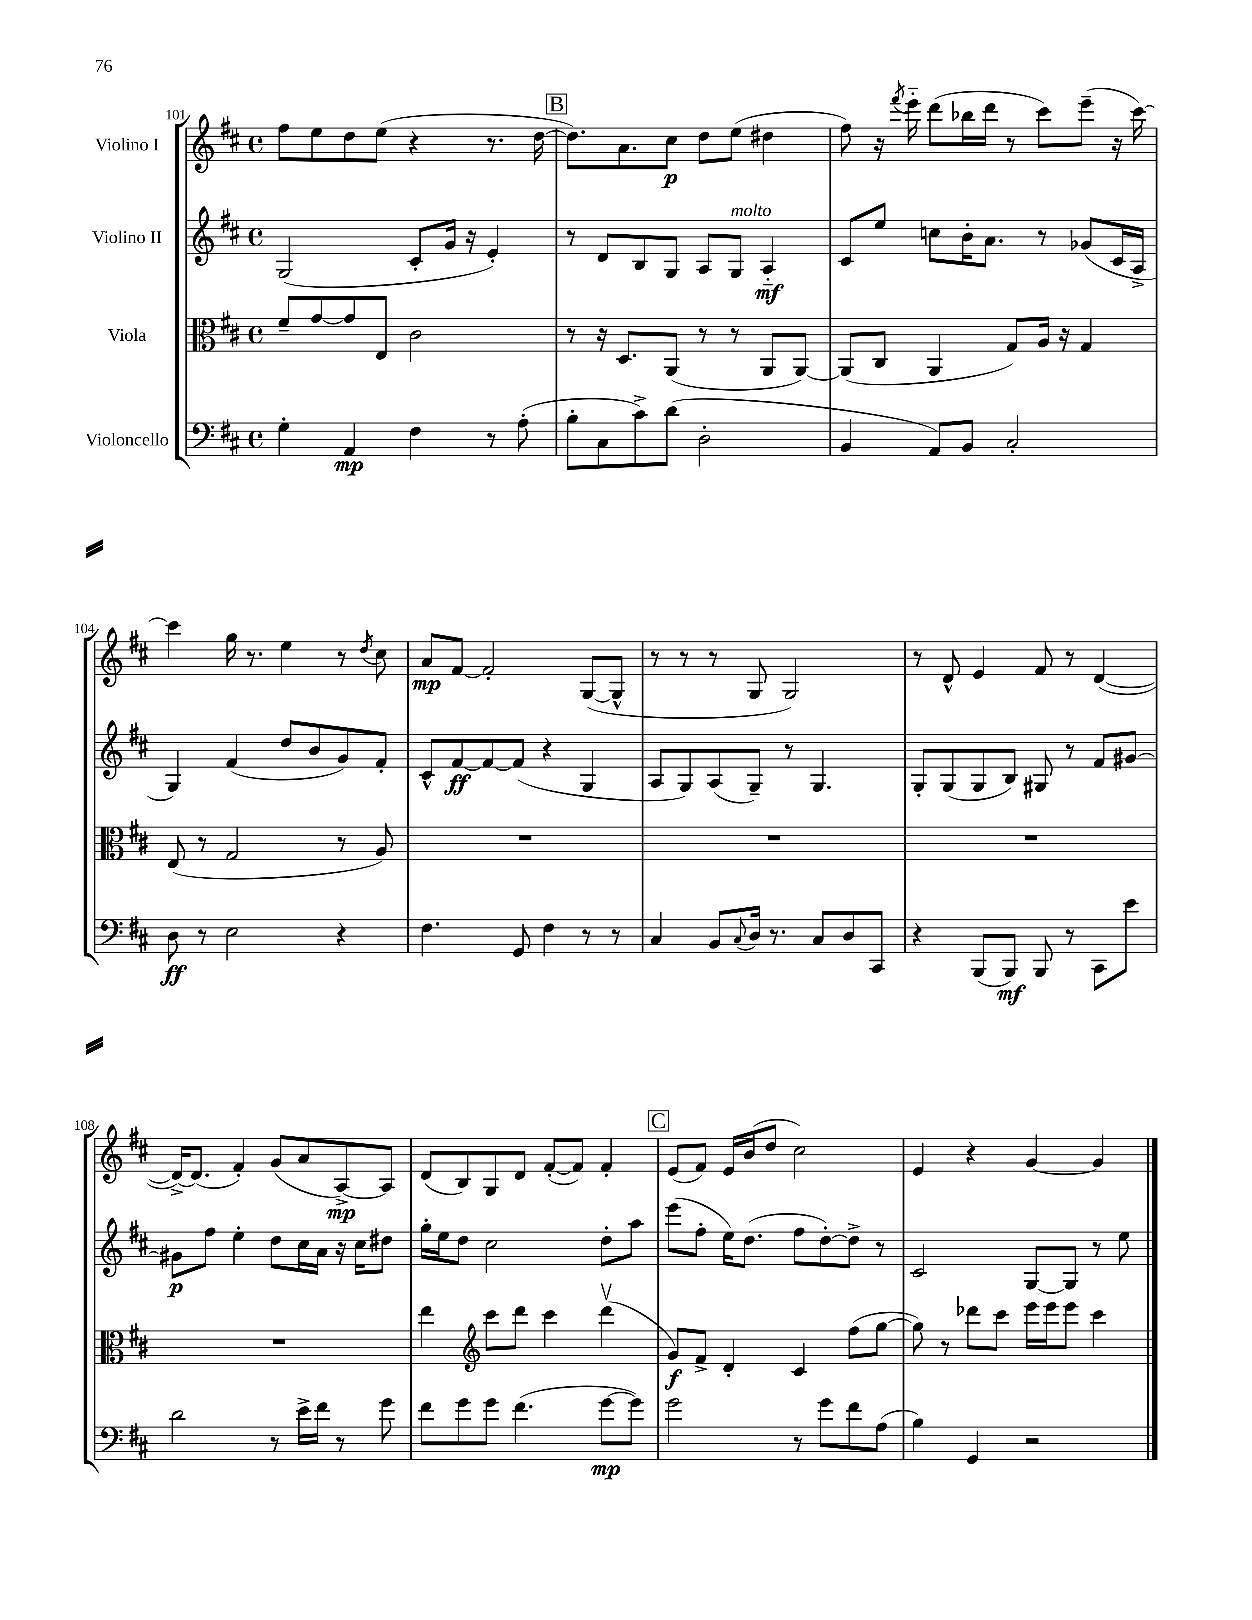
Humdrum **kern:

**kern	**dynam	**kern	**dynam	**kern	**dynam	**kern	**dynam
*part4	*part4	*part3	*part3	*part2	*part2	*part1	*part1
*staff4	*staff4	*staff3	*staff3	*staff2	*staff2	*staff1	*staff1
*I"Violoncello	*	*I"Viola	*	*I"Violino II	*	*I"Violino I	*
*clefF4	*	*clefC3	*	*clefG2	*	*clefG2	*
*k[f#c#]	*	*k[f#c#]	*	*k[f#c#]	*	*k[f#c#]	*
*M4/4	*	*M4/4	*	*M4/4	*	*M4/4	*
*met(c)	*	*met(c)	*	*met(c)	*	*met(c)	*
=101	=101	=101	=101	=101	=101	=101	=101
4G'\	.	8f#~/L	.	(2G/	.	8ff#\L	.
.	.	[8g/	.	.	.	8ee\	.
4AA/	mp	8g/]	.	.	.	8dd\	.
.	.	8E/J	.	.	.	(8ee\J	.
4F#\	.	2c#\	.	8c#'/L	.	4r	.
.	.	.	.	16g/Jk	.	.	.
.	.	.	.	16r	.	.	.
8r	.	.	.	4e'/)	.	8.r	.
(8A'\	.	.	.	.	.	.	.
.	.	.	.	.	.	[16dd\	.
!!LO:REH:place=s1:t=B
=102	=102	=102	=102	=102	=102	=102	=102
8B'\L	.	8r	.	8r	.	8.dd\L])	.
8C#\	.	16r	.	8d/L	.	.	.
.	.	8.D/L	.	.	.	8.a\	.
8c#^\)	.	.	.	8B/	.	.	.
(8d\J	.	(8AA/J	.	8G/J	.	8cc#\J	p
2D'\	.	8r	.	8A/L	.	8dd\L	.
!	!	!	!	!LO:TX:a:i:t=molto	!	!	!
.	.	8r	.	8G/J	.	(8ee\J	.
.	.	8AA/L	.	4A/	mf	4dd#X\	.
.	.	[8AA/J)	.	.	.	.	.
=103	=103	=103	=103	=103	=103	=103	=103
4BB/	.	(8AA/L]	.	8c#/L	.	8ff#\)	.
.	.	8C#/J	.	8ee/J	.	16r	.
.	.	.	.	.	.	8qfff#/	.
.	.	.	.	.	.	16eee\	.
8AA/L)	.	4AA/	.	8ccn\L	.	(8ddd\L	.
8BB/J	.	.	.	16b'\K	.	16bb-X\L	.
.	.	.	.	8.a\J	.	16ddd\JJ	.
2C#'/	.	8G/L)	.	.	.	8r	.
.	.	16A/Jk	.	8r	.	8ccc#\L)	.
.	.	16r	.	.	.	.	.
.	.	4G/	.	(8g-X/L	.	(8eee~\J	.
.	.	.	.	16c#/L	.	16r	.
.	.	.	.	16A^/JJ	.	[16ccc#\)	.
!!LO:LB:g=z
=104	=104	=104	=104	=104	=104	=104	=104
8D\	ff	(8E/	.	4G/)	.	4ccc#\]	.
8r	.	8r	.	.	.	.	.
2E\	.	2G/	.	(4f#/	.	16gg\	.
.	.	.	.	.	.	8.r	.
.	.	.	.	8dd/L	.	4ee\	.
.	.	.	.	8b/	.	.	.
4r	.	8r	.	8g/)	.	8r	.
.	.	.	.	.	.	8qdd/	.
.	.	8A/)	.	8f#'/J	.	8cc#\	.
=105	=105	=105	=105	=105	=105	=105	=105
4.F#\	.	1r	.	8c#^^/L	.	8a/L	mp
.	.	.	.	[8f#/	ff	[8f#/J	.
.	.	.	.	8f#/_	.	2f#'/]	.
8GG/	.	.	.	(8f#/J]	.	.	.
4F#\	.	.	.	4r	.	.	.
8r	.	.	.	4G/	.	([8G/L	.
8r	.	.	.	.	.	8G^^/J]	.
=106	=106	=106	=106	=106	=106	=106	=106
4C#/	.	1r	.	8A/L	.	8r	.
.	.	.	.	8G/)	.	8r	.
8BB/L	.	.	.	(8A/	.	8r	.
8qqC#/	.	.	.	.	.	.	.
16D/Jk	.	.	.	8G~/J)	.	8G/	.
8.r	.	.	.	.	.	.	.
.	.	.	.	8r	.	2G/)	.
8C#/L	.	.	.	4.G/	.	.	.
8D/	.	.	.	.	.	.	.
8CC#/J	.	.	.	.	.	.	.
=107	=107	=107	=107	=107	=107	=107	=107
4r	.	1r	.	8G'/L	.	8r	.
.	.	.	.	(8G/	.	8d^^/	.
(8BBB/L	.	.	.	8G/	.	4e/	.
8BBB/J)	mf	.	.	8B/J)	.	.	.
8BBB/	.	.	.	8G#X/	.	8f#/	.
8r	.	.	.	8r	.	8r	.
8CC#\L	.	.	.	8f#/L	.	([4d/	.
8e\J	.	.	.	[8g#X/J	.	.	.
!!LO:LB:g=z
=108	=108	=108	=108	=108	=108	=108	=108
2d\	.	1r	.	8g#X\L]	p	16d^/KL_)	.
.	.	.	.	.	.	(8.d/J]	.
.	.	.	.	8ff#\J	.	.	.
.	.	.	.	4ee'\	.	4f#'/)	.
8r	.	.	.	8dd\L	.	(8g/L	.
16e^\LL	.	.	.	16cc#\L	.	8a/	.
16f#\JJ	.	.	.	16a\JJ	.	.	.
8r	.	.	.	16r	.	[8A^/)	mp
.	.	.	.	16cc#\KL	.	.	.
8g\	.	.	.	8dd#X\J	.	8A/J]	.
=109	=109	=109	=109	=109	=109	=109	=109
8f#\L	.	4ee\	.	16gg'\LL	.	(8d/L	.
.	.	.	.	16ee\J	.	.	.
8g\	.	.	.	8dd\J	.	8B/)	.
*	*	*clefG2	*	*	*	*	*
8g\J	.	8ccc#\L	.	2cc#\	.	8G/	.
(4.f#\	.	8ddd\J	.	.	.	8d/J	.
.	.	4ccc#\	.	.	.	([8f#'/L	.
.	.	.	.	.	.	8f#/J])	.
[8g\L	mp	(4dddv\	.	8dd'\L	.	4f#'/	.
8g\J])	.	.	.	8aa\J	.	.	.
!!LO:REH:place=s1:t=C
=110	=110	=110	=110	=110	=110	=110	=110
2g\	.	8g/L)	f	(8eee\L	.	(8e/L	.
.	.	8f#^/J	.	8ff#'\J	.	8f#/J)	.
.	.	4d'/	.	16ee\KL)	.	16e/LL	.
.	.	.	.	(8.dd\J	.	(16b/J	.
.	.	.	.	.	.	8dd/J	.
8r	.	4c#/	.	8ff#\L	.	2cc#\)	.
8g\L	.	.	.	[8dd'\)	.	.	.
8f#\	.	(8ff#\L	.	8dd^\J]	.	.	.
(8A\J	.	[8gg\J	.	8r	.	.	.
=111	=111	=111	=111	=111	=111	=111	=111
4B\)	.	8gg\])	.	2c#/	.	4e/	.
.	.	8r	.	.	.	.	.
4GG/	.	8ddd-X\L	.	.	.	4r	.
.	.	8ccc#\J	.	.	.	.	.
2r	.	16eee\LL	.	[8G/L	.	[4g/	.
.	.	16eee\J	.	.	.	.	.
.	.	8eee\J	.	8G/J]	.	.	.
.	.	4ccc#\	.	8r	.	4g/]	.
.	.	.	.	8ee\	.	.	.
==	==	==	==	==	==	==	==
*-	*-	*-	*-	*-	*-	*-	*-
